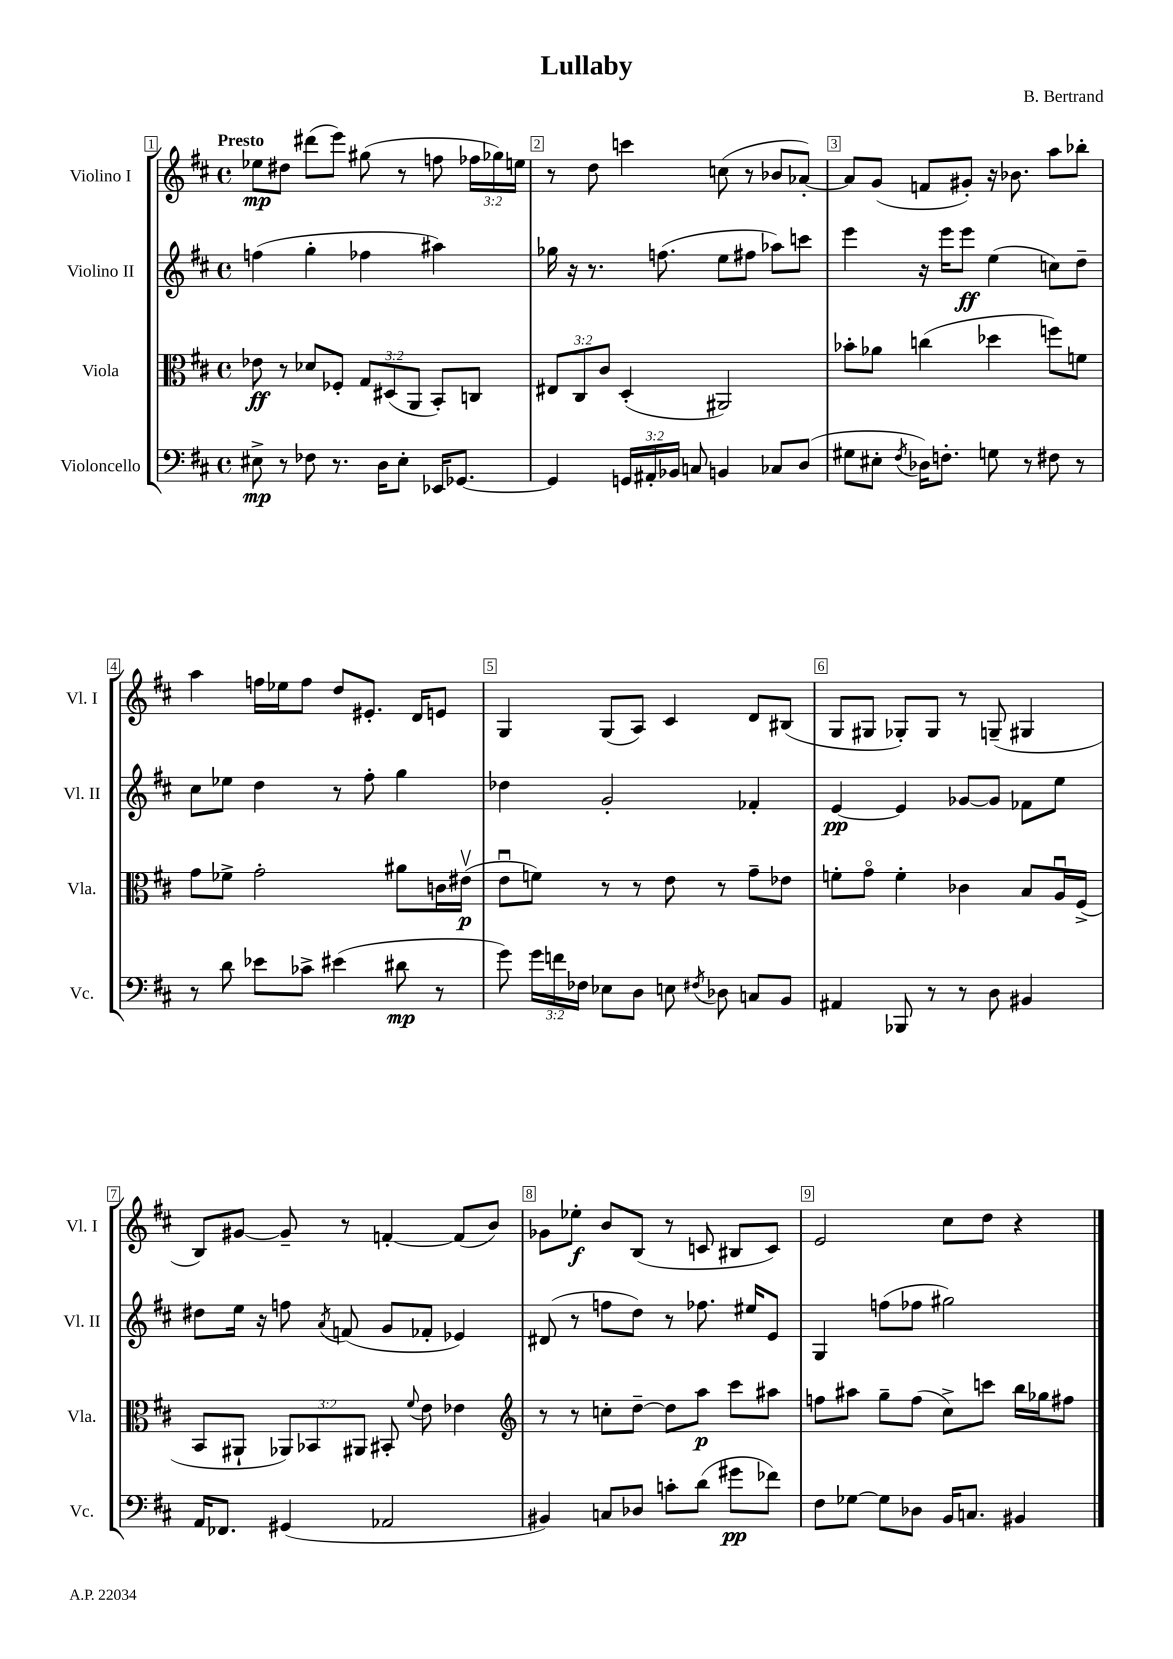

**kern	**kern	**kern	**kern
*staff4	*staff3	*staff2	*staff1
*clefF4	*clefC3	*clefG2	*clefG2
*k[f#c#]	*k[f#c#]	*k[f#c#]	*k[f#c#]
*M4/4	*M4/4	*M4/4	*M4/4
*met(c)	*met(c)	*met(c)	*met(c)
8E#^\	8e-\	(4ff\	8ee-\L
8r	8r	.	8dd#\J
8F-\	8d-/L	4gg'\	(8ddd#\L
8.r	8F-'/J	.	8eee\J)
.	12G/L	4ff-\	(8gg#\
16D\LK	.	.	.
.	(12D#/	.	.
8E#'\J	.	.	8r
.	12AA/J	.	.
16EE-/LK	8BB'/L)	4aa#\)	8ff\
[8.GG-/J	.	.	.
.	8C/J	.	24ff-\LL
.	.	.	24gg-\)
.	.	.	24ee\JJ
=	=	=	=
4GG-/]	12E#/L	16gg-\	8r
.	.	16r	.
.	12C#/	.	.
.	.	8.r	8dd\
.	12c#/J	.	.
24GG/LL	(4D'/	.	4ccc\
24AA#'/	.	.	.
.	.	(8.ff\	.
24BB-/JJ	.	.	.
8C/	.	.	.
4BB/	2AA#/)	8ee\L	(8cc\
.	.	8ff#\J	8r
8C-/L	.	8aa-\L)	8b-/L
(8D/J	.	8ccc\J	[8a-'/J)
=	=	=	=
8G#\L	8b-'\L	4eee\	8a-/]L
8E#'\J	8a-\J	.	(8g/J
8qF#/	.	.	.
16D-\LK)	(4cc\	16r	8f/L
8.F'\J	.	16eee\LK	.
.	.	8eee\J	8g#'/J)
8G\	4dd-\	(4ee\	16r
.	.	.	8.b-\
8r	.	.	.
8F#\	8ff\L)	8cc\L)	8aa\L
8r	8f\J	8dd~\J	8bb-'\J
=	=	=	=
8r	8g\L	8cc#\L	4aa\
8d\	8f-^\J	8ee-\J	.
8e-\L	2g'\	4dd\	16ff\LL
.	.	.	16ee-\J
8c-^\J	.	.	8ff\J
(4e#\	.	8r	8dd/L
.	.	8ff#'\	8.e#'/J
8d#\	8a#\L	4gg\	.
.	.	.	16d/LK
8r	16c\L	.	8e/J
.	(16e#v\JJ	.	.
=	=	=	=
8g\)	8eu\L	4dd-\	4G/
24g\LL	8f\J)	.	.
24f\	.	.	.
24F-\JJ	.	.	.
8E-\L	8r	2g'/	(8G/L
8D\J	8r	.	8A/J)
8E\	8e\	.	4c#/
8qF#/	.	.	.
8D-\	8r	.	.
8C/L	8g~\L	4f-'/	8d/L
8BB/J	8e-\J	.	(8B#/J
=	=	=	=
4AA#/	8f'\L	[4e/	8G/L
.	8go\J	.	8G#/J
8BBB-/	4f'\	4e/]	8G-'/L)
8r	.	.	8G-/J
8r	4c-\	[8g-/L	8r
8D\	.	8g-/]J	(8G~/
4BB#/	8B/L	8f-\L	4G#/
.	16Au/L	8ee\J	.
.	(16F#^/JJ	.	.
=	=	=	=
16AA/LK	8BB/L	8dd#\L	8B/L)
8.FF-/J	.	.	.
.	8AA#`/J	16ee\Jk	[8g#/J
.	.	16r	.
(4GG#/	12AA-/L)	8ff\	8g#~/]
.	12BB-/	.	.
.	.	8qa/	.
.	.	(8f/	8r
.	12AA#/J	.	.
2AA-/	8BB#'/	8g/L	[4f'/
.	8qqf#/	.	.
.	8e\	8f-'/J	.
.	4e-\	4e-/)	(8f/]L
.	.	.	8b/J)
=	=	=	=
*	*clefG2	*	*
4BB#/)	8r	(8d#/	8g-\L
.	8r	8r	8ee-'\J
8C/L	8cc'\L	8ff\L	8b/L
8D-/J	[8dd~\J	8dd\J)	(8B/J
8c'\L	8dd\]L	8r	8r
(8d\J	8aa\J	8.ff-\	8c/
8g#\L	8ccc#\L	.	8B#/L
.	.	16ee#/LK	.
8f-\J)	8aa#\J	8e/J	8c/J)
=	=	=	=
8F#\L	8ff\L	4G/	2e/
[8G-\J	8aa#\J	.	.
8G-\]L	8gg~\L	(8ff\L	.
8D-\J	(8ff\J	8ff-\J	.
16BB/LK	8cc#^\L)	2gg#\)	8cc#\L
8.C/J	.	.	.
.	8ccc\J	.	8dd\J
4BB#/	16bb\LL	.	4r
.	16gg-\J	.	.
.	8ff#\J	.	.
==	==	==	==
*-	*-	*-	*-
